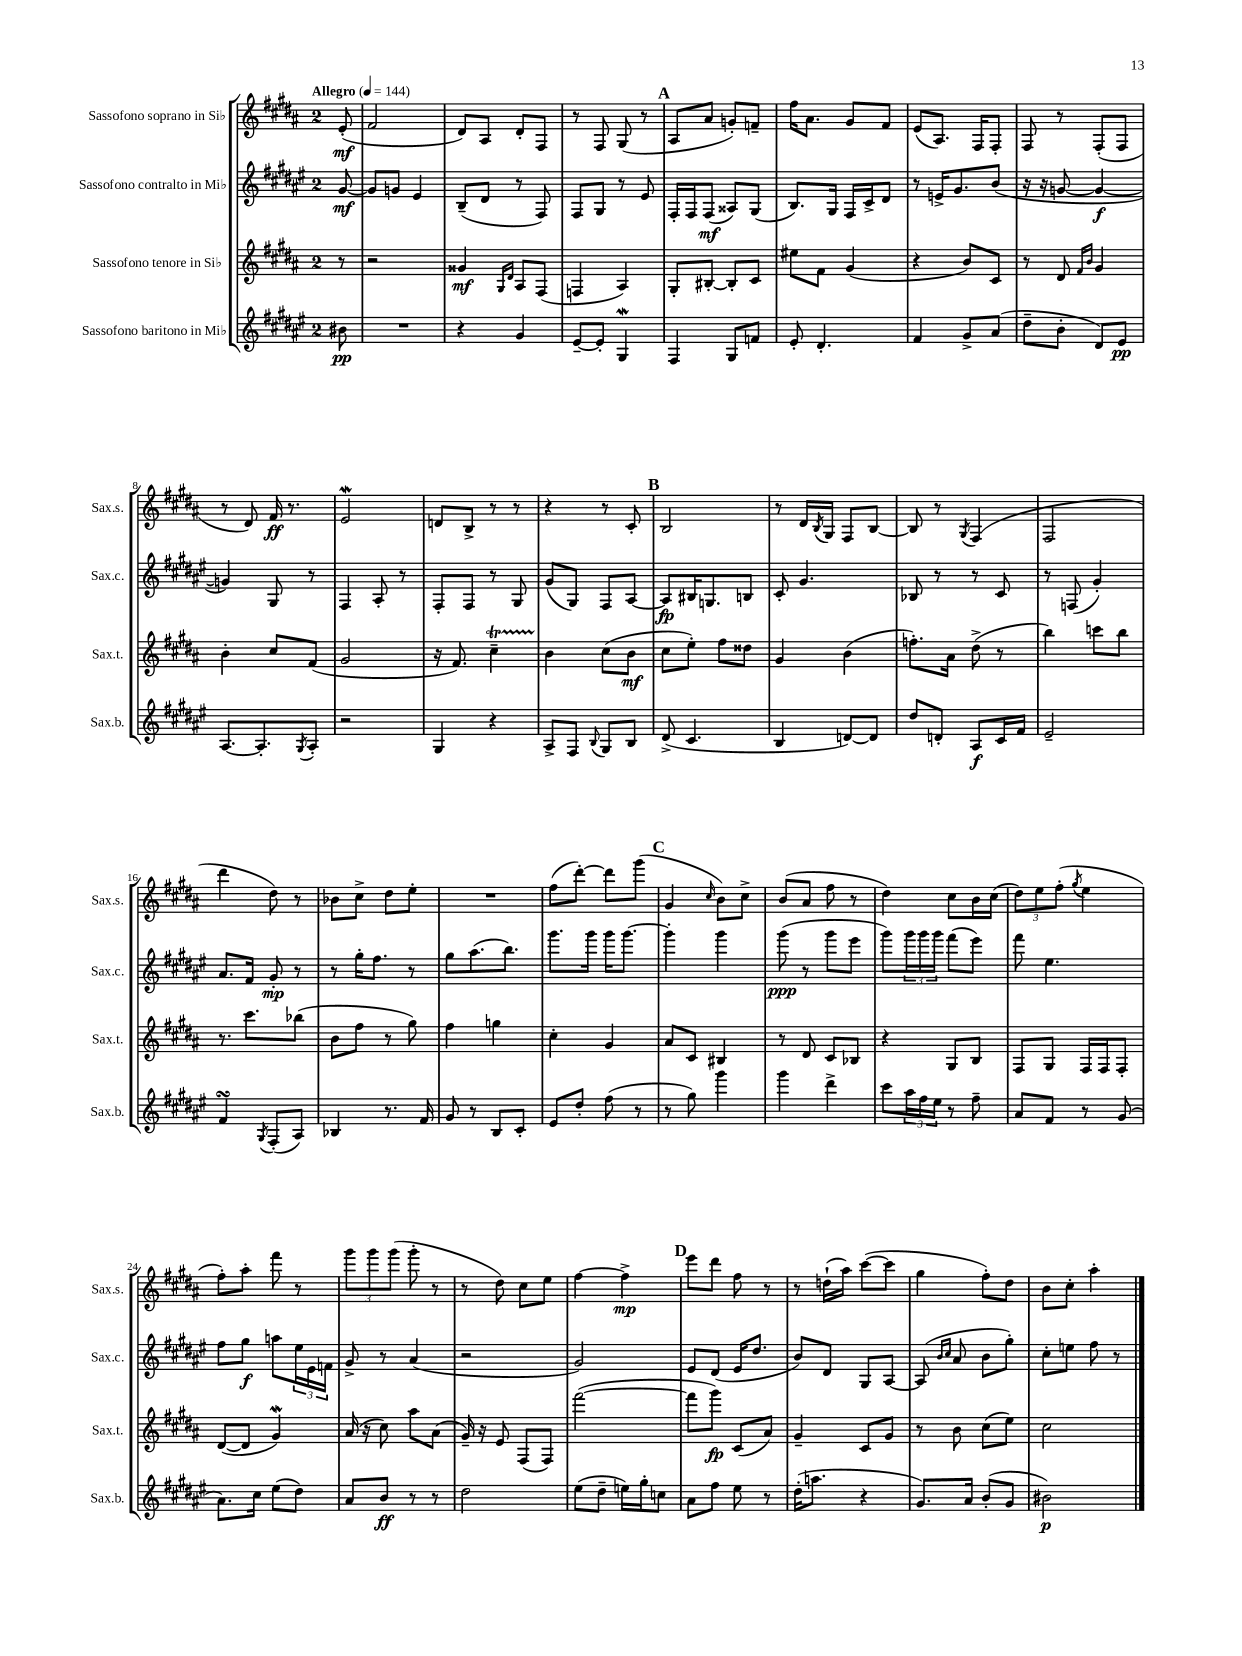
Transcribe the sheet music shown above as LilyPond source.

<<
\new StaffGroup <<
\new Staff = "s0" \with { instrumentName = "Sassofono soprano in Sib" shortInstrumentName = "Sax.s." } {
    \clef treble \key b \major \once \override Staff.TimeSignature.style = #'single-digit \time 2/4 \partial 8 \tempo "Allegro" 4 = 144
    e'8-.\mf( |
    fis'2 |
    dis'8) ais8 dis'8-. fis8 |
    r8 fis8 gis8( r8 |
    \mark \markup { \bold "A" } ais8 ais'8 g'8-.) f'8-- |
    fis''16 ais'8. gis'8 fis'8 |
    e'8( ais8.) fis16 fis8-. |
    fis8 r8 fis8-.( fis8 |
    r8 dis'8) fis'16\ff r8. |
    e'2\mordent |
    d'8 b8-> r8 r8 |
    r4 r8 cis'8-. |
    \mark \markup { \bold "B" } b2 |
    r8 dis'16 \acciaccatura { b8 } gis16 fis8 b8~ |
    b8 r8 \acciaccatura { gis8 } fis4( |
    fis2 |
    dis'''4 dis''8) r8 |
    bes'8 cis''8-> dis''8 e''8-. |
    R2 |
    fis''8( dis'''8~-.) dis'''8 gis'''8( |
    \mark \markup { \bold "C" } gis'4 \grace { cis''16 } b'8) cis''8-> |
    b'8( ais'8 fis''8 r8 |
    dis''4) cis''8 b'16 cis''16( |
    \tuplet 3/2 { dis''8) e''8 fis''8-.( } \acciaccatura { gis''8 } e''4 |
    fis''8-.) ais''8-. fis'''8 r8 |
    \tuplet 3/2 { gis'''8 gis'''8 gis'''8( } gis'''8-. r8 |
    r8 dis''8) cis''8 e''8 |
    fis''4~ fis''4->\mp |
    \mark \markup { \bold "D" } e'''8 dis'''8 fis''8 r8 |
    r8 d''16-!( ais''16) cis'''8~( cis'''8 |
    gis''4 fis''8-.) dis''8 |
    b'8 cis''8-. ais''4-. \bar "|." |
}
\new Staff = "s1" \with { instrumentName = "Sassofono contralto in Mib" shortInstrumentName = "Sax.c." } {
    \clef treble \key fis \major \once \override Staff.TimeSignature.style = #'single-digit \time 2/4 \partial 8
    gis'8~\mf |
    gis'8 g'8 eis'4 |
    b8--( dis'8 r8 fis8) |
    fis8 gis8 r8 eis'8 |
    \mark \markup { \bold "A" } fis16-. fis16 fis8\mf( aisis8) gis8( |
    b8.) gis16 fis16 cis'16-> dis'8 |
    r8 e'16-> gis'8. b'8( |
    r16 r16 g'8~ g'4~\f |
    g'4) gis8 r8 |
    fis4 ais8-. r8 |
    fis8-. fis8 r8 gis8 |
    gis'8( gis8) fis8 ais8~ |
    \mark \markup { \bold "B" } ais8\fp bis16 g8. b8 |
    cis'8-. gis'4. |
    bes8 r8 r8 cis'8 |
    r8 f8( gis'4-.) |
    ais'8. fis'16 gis'8-.\mp r8 |
    r8 gis''16-. fis''8. r8 |
    gis''8 ais''8.( b''8.) |
    gis'''8. gis'''16 gis'''16 gis'''8.~ |
    \mark \markup { \bold "C" } gis'''4-. gis'''4 |
    gis'''8\ppp( r8 gis'''8 eis'''8 |
    gis'''8) \tuplet 3/2 { gis'''16 gis'''16 gis'''16 } fis'''8( eis'''8) |
    fis'''8 eis''4. |
    fis''8 gis''8\f a''8 \tuplet 3/2 { eis''16 eis'16 f'16 } |
    gis'8-> r8 ais'4( |
    r2 |
    gis'2) |
    \mark \markup { \bold "D" } eis'8 dis'8( eis'16 dis''8. |
    b'8) dis'8 gis8 ais8~ |
    ais8( \grace { b'16 cis''16 } ais'8 b'8 gis''8-.) |
    cis''8-. e''8 fis''8 r8 \bar "|." |
}
\new Staff = "s2" \with { instrumentName = "Sassofono tenore in Sib" shortInstrumentName = "Sax.t." } {
    \clef treble \key b \major \once \override Staff.TimeSignature.style = #'single-digit \time 2/4 \partial 8
    r8 |
    r2 |
    gisis'4\mf \grace { gis16 dis'16 } ais8 fis8( |
    f4 ais4) |
    \mark \markup { \bold "A" } gis8-. bis8~-. bis8-. cis'8 |
    eis''8 fis'8 gis'4( |
    r4 b'8) cis'8 |
    r8 dis'8 \grace { fis'16 b'16 } gis'4 |
    b'4-. cis''8 fis'8( |
    gis'2 |
    r16 fis'8.) cis''4--\startTrillSpan |
    b'4\stopTrillSpan cis''8( b'8\mf |
    \mark \markup { \bold "B" } cis''8 e''8-.) fis''8 disis''8 |
    gis'4 b'4( |
    f''8.-.) ais'16 dis''8->( r8 |
    b''4) c'''8 b''8 |
    r8. cis'''8. bes''8( |
    b'8 fis''8 r8 gis''8) |
    fis''4 g''4 |
    cis''4-. gis'4 |
    \mark \markup { \bold "C" } ais'8 cis'8 bis4 |
    r8 dis'8 cis'8 bes8 |
    r4 gis8 b8 |
    fis8 gis8 fis16 fis16 fis8-. |
    dis'8~( dis'8 gis'4\mordent) |
    ais'16( r16 cis''8) ais''8 ais'8( |
    gis'16--) r16 e'8 fis8( fis8) |
    fis'''2~( |
    \mark \markup { \bold "D" } fis'''8 gis'''8\fp) cis'8( ais'8) |
    gis'4-- cis'8 gis'8 |
    r8 b'8 cis''8( e''8) |
    cis''2 \bar "|." |
}
\new Staff = "s3" \with { instrumentName = "Sassofono baritono in Mib" shortInstrumentName = "Sax.b." } {
    \clef treble \key fis \major \once \override Staff.TimeSignature.style = #'single-digit \time 2/4 \partial 8
    bis'8\pp |
    R2 |
    r4 gis'4 |
    eis'8~-- eis'8-. gis4\mordent |
    \mark \markup { \bold "A" } fis4 gis8 f'8 |
    eis'8-. dis'4.-. |
    fis'4 gis'8-> ais'8( |
    dis''8-- b'8-. dis'8) eis'8\pp |
    ais8.~ ais8.-. \acciaccatura { gis8 } ais8-. |
    r2 |
    gis4 r4 |
    ais8-> fis8 \appoggiatura { b8 } gis8 b8 |
    \mark \markup { \bold "B" } dis'8->( cis'4. |
    b4 d'8~) d'8 |
    dis''8 d'8-. ais8\f cis'16 fis'16 |
    eis'2-- |
    fis'4\turn \acciaccatura { gis8 } fis8-.( ais8) |
    bes4 r8. fis'16 |
    gis'8 r8 b8 cis'8-. |
    eis'8 dis''8-. fis''8( r8 |
    \mark \markup { \bold "C" } r8 gis''8) gis'''4 |
    gis'''4 dis'''4-> |
    cis'''8 \tuplet 3/2 { ais''16 fis''16 eis''16 } r8 fis''8-- |
    ais'8 fis'8 r8 gis'8( |
    ais'8.) cis''16 eis''8( dis''8) |
    ais'8 b'8\ff r8 r8 |
    dis''2 |
    eis''8( dis''8-- e''16) gis''16-. c''8 |
    \mark \markup { \bold "D" } ais'8 fis''8 eis''8 r8 |
    dis''16-.( a''8. r4 |
    gis'8.) ais'16 b'8-.( gis'8 |
    bis'2\p) \bar "|." |
}
>>
>>
